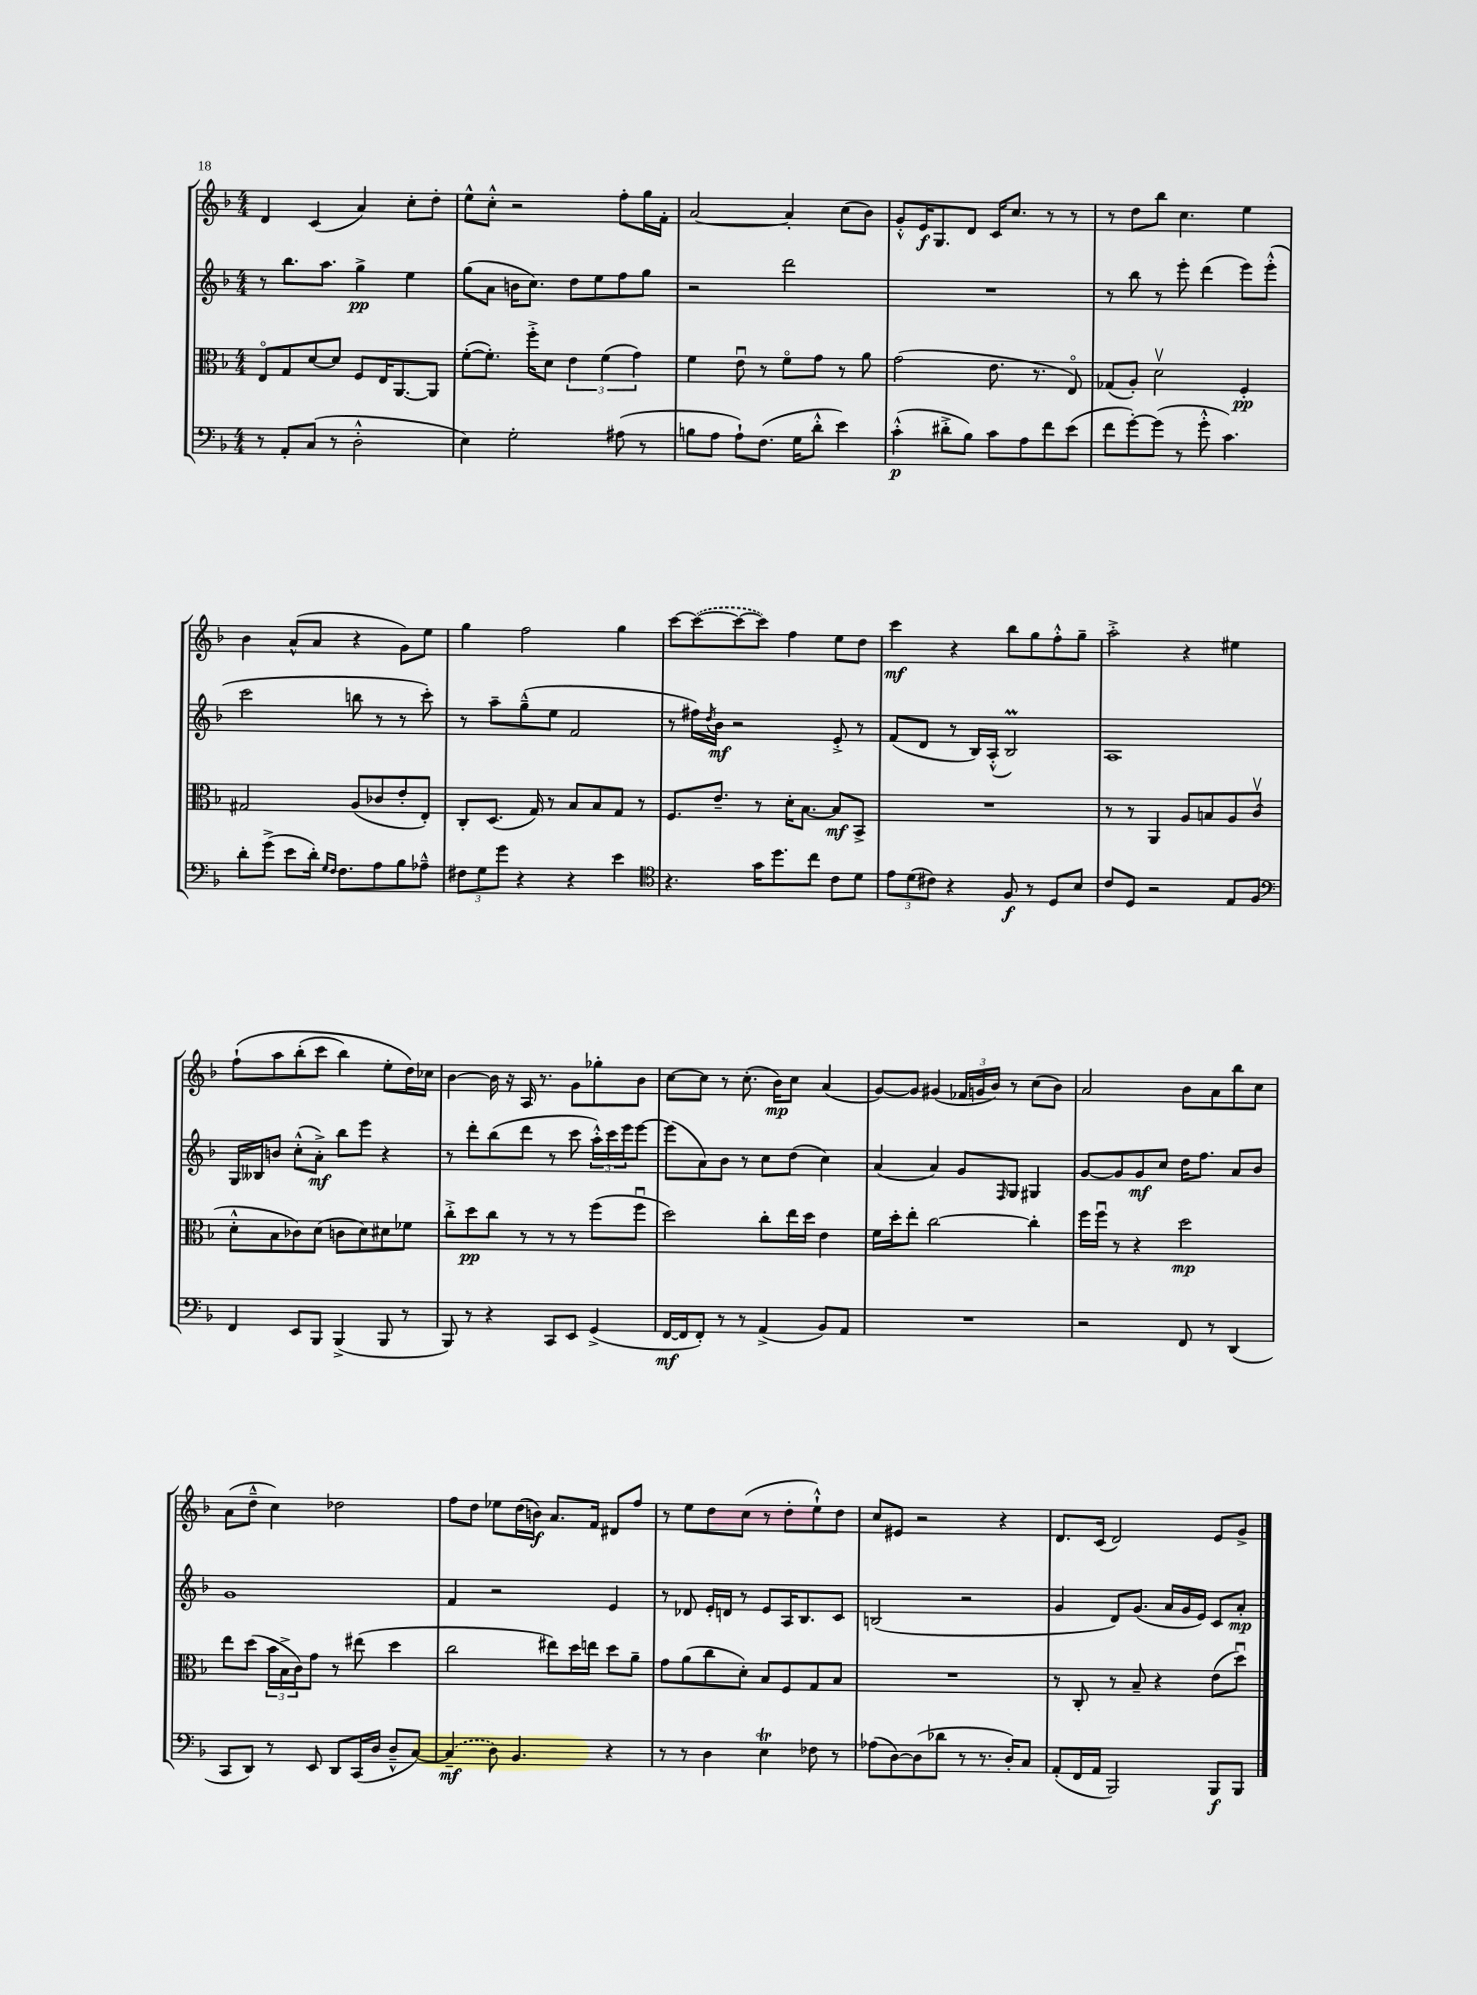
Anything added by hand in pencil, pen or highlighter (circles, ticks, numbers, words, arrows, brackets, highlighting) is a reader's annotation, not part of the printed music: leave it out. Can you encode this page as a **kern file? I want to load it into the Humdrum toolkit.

**kern	**dynam	**kern	**dynam	**kern	**dynam	**kern	**dynam
*part4	*part4	*part3	*part3	*part2	*part2	*part1	*part1
*staff4	*staff4	*staff3	*staff3	*staff2	*staff2	*staff1	*staff1
*clefF4	*	*clefC3	*	*clefG2	*	*clefG2	*
*k[b-]	*	*k[b-]	*	*k[b-]	*	*k[b-]	*
*M4/4	*	*M4/4	*	*M4/4	*	*M4/4	*
=20	=20	=20	=20	=20	=20	=20	=20
8r	.	8E/L	.	8r	.	4d/	.
8AA'/L	.	8G/	.	8.bb-\L	.	.	.
(8C/J	.	[8d/	.	.	.	(4c/	.
.	.	.	.	8.aa\J	.	.	.
8r	.	8d/J]	.	.	.	.	.
2D'^^\	.	8F/L	.	4gg^\	pp	4a/)	.
.	.	16E/K	.	.	.	.	.
.	.	[8.AA/	.	.	.	.	.
.	.	.	.	4ee\	.	8cc'\L	.
.	.	8AA/J]	.	.	.	8dd'\J	.
=21	=21	=21	=21	=21	=21	=21	=21
4E\)	.	([8f'\L	.	(8gg\L	.	8ee^^\L	.
.	.	8.f'\J])	.	8a\J	.	8cc'^^\J	.
2G'\	.	.	.	16bn\KL	.	2r	.
.	.	16ff'^\KL	.	8.cc\J)	.	.	.
.	.	8d\J	.	.	.	.	.
.	.	6e\	.	8dd\L	.	.	.
.	.	.	.	8ee\	.	.	.
.	.	(6f\	.	.	.	.	.
(8A#X\	.	.	.	8ff\	.	8ff'\L	.
.	.	6g\)	.	.	.	.	.
8r	.	.	.	8gg\J	.	16gg\L	.
.	.	.	.	.	.	16f'\JJ	.
=22	=22	=22	=22	=22	=22	=22	=22
8Bn\L	.	4f\	.	2r	.	[2a/	.
8A\J	.	.	.	.	.	.	.
8A`\L)	.	8eu\	.	.	.	.	.
(8.F\J	.	8r	.	.	.	.	.
.	.	8f\L	.	2ddd\	.	4a'/]	.
16G\KL	.	.	.	.	.	.	.
8d'^^\J	.	8g\J	.	.	.	.	.
4e\)	.	8r	.	.	.	(8cc\L	.
.	.	8a\	.	.	.	8b-\J)	.
=23	=23	=23	=23	=23	=23	=23	=23
(4c'^^\	p	(2g\	.	1r	.	8g'^^/L	.
.	.	.	.	.	.	16e/K	f
.	.	.	.	.	.	8.G/	.
8d#X'^\L	.	.	.	.	.	.	.
8B-\J)	.	.	.	.	.	8d/J	.
8c\L	.	8.e\	.	.	.	16c/KL	.
.	.	.	.	.	.	8.cc/J	.
8A\	.	.	.	.	.	.	.
.	.	8.r	.	.	.	.	.
8f\	.	.	.	.	.	8r	.
(8e\J	.	8E/)	.	.	.	8r	.
=24	=24	=24	=24	=24	=24	=24	=24
8f\L	.	(8G-X/L	.	8r	.	8r	.
[8g'\)	.	8A'/J)	.	8bb-\	.	8dd\L	.
(8g\J]	.	2dv\	.	8r	.	8bb-\J	.
8r	.	.	.	8eee'\	.	4.cc\	.
8g'^^\	.	.	.	(4ddd\	.	.	.
4.c\)	.	.	.	.	.	.	.
.	.	4F'/	pp	8eee\L)	.	4ee\	.
.	.	.	.	(8eee'^^\J	.	.	.
!!LO:LB:g=z
=25	=25	=25	=25	=25	=25	=25	=25
8d'\L	.	2G#X/	.	2ccc\	.	4b-\	.
(8g^\J	.	.	.	.	.	.	.
8e\L	.	.	.	.	.	(8a^^/L	.
16d'\Jk)	.	.	.	.	.	8a/J	.
16qqG/LL	.	.	.	.	.	.	.
16qqF/JJ	.	.	.	.	.	.	.
8.F\L	.	.	.	.	.	.	.
.	.	(8A/L	.	8bbn\	.	4r	.
8A\	.	8c-X/	.	8r	.	.	.
8B-\	.	8e'/	.	8r	.	8g\L)	.
8A-X~^^\J	.	8E'/J)	.	8ccc'\)	.	8ee\J	.
=26	=26	=26	=26	=26	=26	=26	=26
12F#X\L	.	8C'/L	.	8r	.	4gg\	.
12G\	.	.	.	.	.	.	.
.	.	(8.D/J	.	8aa~\L	.	.	.
12g\J	.	.	.	.	.	.	.
4r	.	.	.	(8gg~^^\	.	2ff\	.
.	.	16G/)	.	.	.	.	.
.	.	8r	.	8ee\J	.	.	.
4r	.	8B-/L	.	2f/	.	.	.
.	.	8B-/	.	.	.	.	.
4e\	.	8G/J	.	.	.	4gg\	.
.	.	8r	.	.	.	.	.
=27	=27	=27	=27	=27	=27	=27	=27
*clefC4	*	*	*	*	*	*	*
4.r	.	8.F/L	.	8r	.	[8ccc\L	.
.	.	.	.	16ff#X\LL)	.	(8ccc\_	.
.	.	.	.	8qdd/	.	.	.
.	.	8.e~/J	.	16b-\JJ	mf	.	.
.	.	.	.	2r	.	8ccc\_	.
16g\KL	.	8r	.	.	.	8ccc\J])	.
8.dd\	.	.	.	.	.	.	.
.	.	16d'\KL	.	.	.	4ff\	.
.	.	[8.B-\J	.	.	.	.	.
8cc\J	.	.	.	.	.	.	.
8c\L	.	8B-/L]	mf	8e'^/	.	8ee\L	.
8d\J	.	8BB-^/J	.	8r	.	8dd\J	.
=28	=28	=28	=28	=28	=28	=28	=28
12e\L	.	1r	.	(8f/L	.	4ccc\	mf
(12d\	.	.	.	.	.	.	.
.	.	.	.	8d/J	.	.	.
12c#X\J)	.	.	.	.	.	.	.
4r	.	.	.	8r	.	4r	.
.	.	.	.	16B-/LL)	.	.	.
.	.	.	.	(16A'^^/JJ	.	.	.
8F/	f	.	.	2B-M/)	.	8bb-\L	.
8r	.	.	.	.	.	8gg\	.
8D/L	.	.	.	.	.	8ff'^^\	.
8B-/J	.	.	.	.	.	8gg~\J	.
=29	=29	=29	=29	=29	=29	=29	=29
8c/L	.	8r	.	1A	.	2aa'^\	.
8D/J	.	8r	.	.	.	.	.
2r	.	4AA/	.	.	.	.	.
.	.	8A/L	.	.	.	4r	.
.	.	8Bn/	.	.	.	.	.
8E/L	.	8A/	.	.	.	4ee#X\	.
8F/J	.	(8cv/J	.	.	.	.	.
!!LO:LB:g=z
=30	=30	=30	=30	=30	=30	=30	=30
*clefF4	*	*	*	*	*	*	*
4FF/	.	8d'^^\L	.	16G/LL	.	(8ff`\L	.
.	.	.	.	16B--X/J	.	.	.
.	.	8B-\	.	8bn/J	.	8aa\	.
8EE/L	.	8c-X\)	.	(8cc'^^\L	.	(8bb-'\	.
8BBB-/J	.	(8d\J	.	8a'^\J)	mf	8ccc\J	.
(4BBB-^/	.	8cn\L	.	8bb-\L	.	4bb-\)	.
.	.	8d\)	.	8eee\J	.	.	.
8BBB-/	.	8d#X\	.	4r	.	8ee'\L	.
8r	.	8f-X\J	.	.	.	16dd\L)	.
.	.	.	.	.	.	16cc-X\JJ	.
=31	=31	=31	=31	=31	=31	=31	=31
8BBB-/)	.	8cc'^\L	.	8r	.	[4b-\	.
8r	.	8dd\	pp	8ddd'\L	.	.	.
4r	.	8cc\J	.	(8bb-\	.	16b-\]	.
.	.	.	.	.	.	16r	.
.	.	8r	.	8ddd\J	.	16A/	.
.	.	.	.	.	.	8.r	.
8CC/L	.	8r	.	8r	.	.	.
8EE/J	.	8r	.	8ccc\	.	8g\L	.
(4GG^/	.	(8ff\L	.	24aa'^^\LL)	.	8gg-X'\	.
.	.	.	.	24ccc\	.	.	.
.	.	.	.	24eee\J	.	.	.
.	.	8ffu\J	.	[8eee\J	.	8b-\J	.
=32	=32	=32	=32	=32	=32	=32	=32
[16FF/LL	mf	2dd\)	.	(8eee\L]	.	[8cc\L	.
16FF/J]	.	.	.	.	.	.	.
8FF'/J)	.	.	.	8a\)	.	8cc\J]	.
8r	.	.	.	8b-\J	.	8r	.
8r	.	.	.	8r	.	(8.cc'\	.
(4AA^/	.	8cc'\L	.	8cc\L	.	.	.
.	.	.	.	.	.	16b-\KL)	mp
.	.	16ee\L	.	(8dd\J	.	8cc\J	.
.	.	16dd\JJ	.	.	.	.	.
8BB-/L)	.	4e\	.	4cc\)	.	(4a/	.
8AA/J	.	.	.	.	.	.	.
=33	=33	=33	=33	=33	=33	=33	=33
1r	.	16f\LL	.	(4a/	.	[8g/L)	.
.	.	16dd'\J	.	.	.	.	.
.	.	8ee'\J	.	.	.	8g/J]	.
.	.	[2cc\	.	4a/)	.	(4g#X/	.
.	.	.	.	8g/L	.	24f-X/LL	.
.	.	.	.	.	.	24gn/	.
.	.	.	.	.	.	24b-/JJ)	.
.	.	.	.	16qqF/	.	.	.
.	.	.	.	8G/J	.	8r	.
.	.	4cc'\]	.	4G#X/	.	(8cc\L	.
.	.	.	.	.	.	8b-\J)	.
=34	=34	=34	=34	=34	=34	=34	=34
2r	.	16ff\LL	.	[8g/L	.	2a/	.
.	.	16ffu\JJ	.	.	.	.	.
.	.	8r	.	8g/]	.	.	.
.	.	4r	.	8g/	mf	.	.
.	.	.	.	8cc/J	.	.	.
8FF/	.	2dd\	mp	16dd\KL	.	8b-\L	.
.	.	.	.	8.ff\J	.	.	.
8r	.	.	.	.	.	8a\	.
(4DD/	.	.	.	8a/L	.	8bb-\	.
.	.	.	.	8b-/J	.	8cc\J	.
!!LO:LB:g=z
=35	=35	=35	=35	=35	=35	=35	=35
8CC/L	.	8ee\L	.	1g	.	(8a\L	.
8DD/J)	.	(8dd\J	.	.	.	8dd~^^\J	.
8r	.	24b-\LL	.	.	.	4cc\)	.
.	.	24B-^\	.	.	.	.	.
.	.	24c\J)	.	.	.	.	.
8EE/	.	8g\J	.	.	.	.	.
8DD/L	.	8r	.	.	.	2dd-X\	.
(16CC/L	.	(8ee#X\	.	.	.	.	.
16D/JJ	.	.	.	.	.	.	.
8D~^^/L	.	4dd\	.	.	.	.	.
[8C/J)	.	.	.	.	.	.	.
=36	=36	=36	=36	=36	=36	=36	=36
(4C~/]	mf	2cc\	.	4f/	.	8ff\L	.
.	.	.	.	.	.	8dd\J	.
8D\)	.	.	.	2r	.	8ee-X\L	.
4.BB-/	.	.	.	.	.	(16dd\L	.
.	.	.	.	.	.	16bn\JJ)	f
.	.	8ee#X\L)	.	.	.	8.a/L	.
.	.	16dd\L	.	.	.	.	.
.	.	16een\JJ	.	.	.	16f/Jk	.
4r	.	8dd\L	.	4e/	.	8d#X/L	.
.	.	8a~\J	.	.	.	8ff/J	.
=37	=37	=37	=37	=37	=37	=37	=37
8r	.	8g\L	.	8r	.	8r	.
8r	.	(8a\	.	8d-X/	.	8ee\L	.
4D\	.	8cc\	.	16e'/LL	.	8dd\	.
.	.	.	.	16dn/JJ	.	.	.
.	.	8d'\J)	.	8r	.	(8cc\J	.
4Et\	.	8B-/L	.	8e/L	.	8r	.
.	.	8F/	.	16A/K	.	8dd'\L	.
.	.	.	.	8.B-/	.	.	.
8F-X\	.	8G/	.	.	.	8ee`^^\)	.
8r	.	8B-/J	.	8c/J	.	8dd\J	.
=38	=38	=38	=38	=38	=38	=38	=38
(8A-X\L	.	1r	.	(2Bn/	.	8cc/L	.
[8D\)	.	.	.	.	.	8e#X/J	.
(8D\]	.	.	.	.	.	2r	.
8d-X\J	.	.	.	.	.	.	.
8r	.	.	.	2r	.	.	.
8.r	.	.	.	.	.	.	.
.	.	.	.	.	.	4r	.
16D'/KL)	.	.	.	.	.	.	.
8C/J	.	.	.	.	.	.	.
=39	=39	=39	=39	=39	=39	=39	=39
(8AA'/L	.	8r	.	4g/	.	8.d/L	.
16FF/L	.	8C'/	.	.	.	.	.
16AA/JJ	.	.	.	.	.	(16c/Jk	.
2BBB-/)	.	8r	.	8d/L)	.	2d/)	.
.	.	8B-~/	.	(8.g/J	.	.	.
.	.	4r	.	.	.	.	.
.	.	.	.	16a/LL	.	.	.
.	.	.	.	16g/	.	.	.
.	.	.	.	16e/JJ)	.	.	.
8BBB-/L	f	(8e\L	.	8c/L	.	8e/L	.
8BBB-/J	.	8ddu\J)	.	8a'/J	mp	8g^/J	.
==	==	==	==	==	==	==	==
*-	*-	*-	*-	*-	*-	*-	*-
